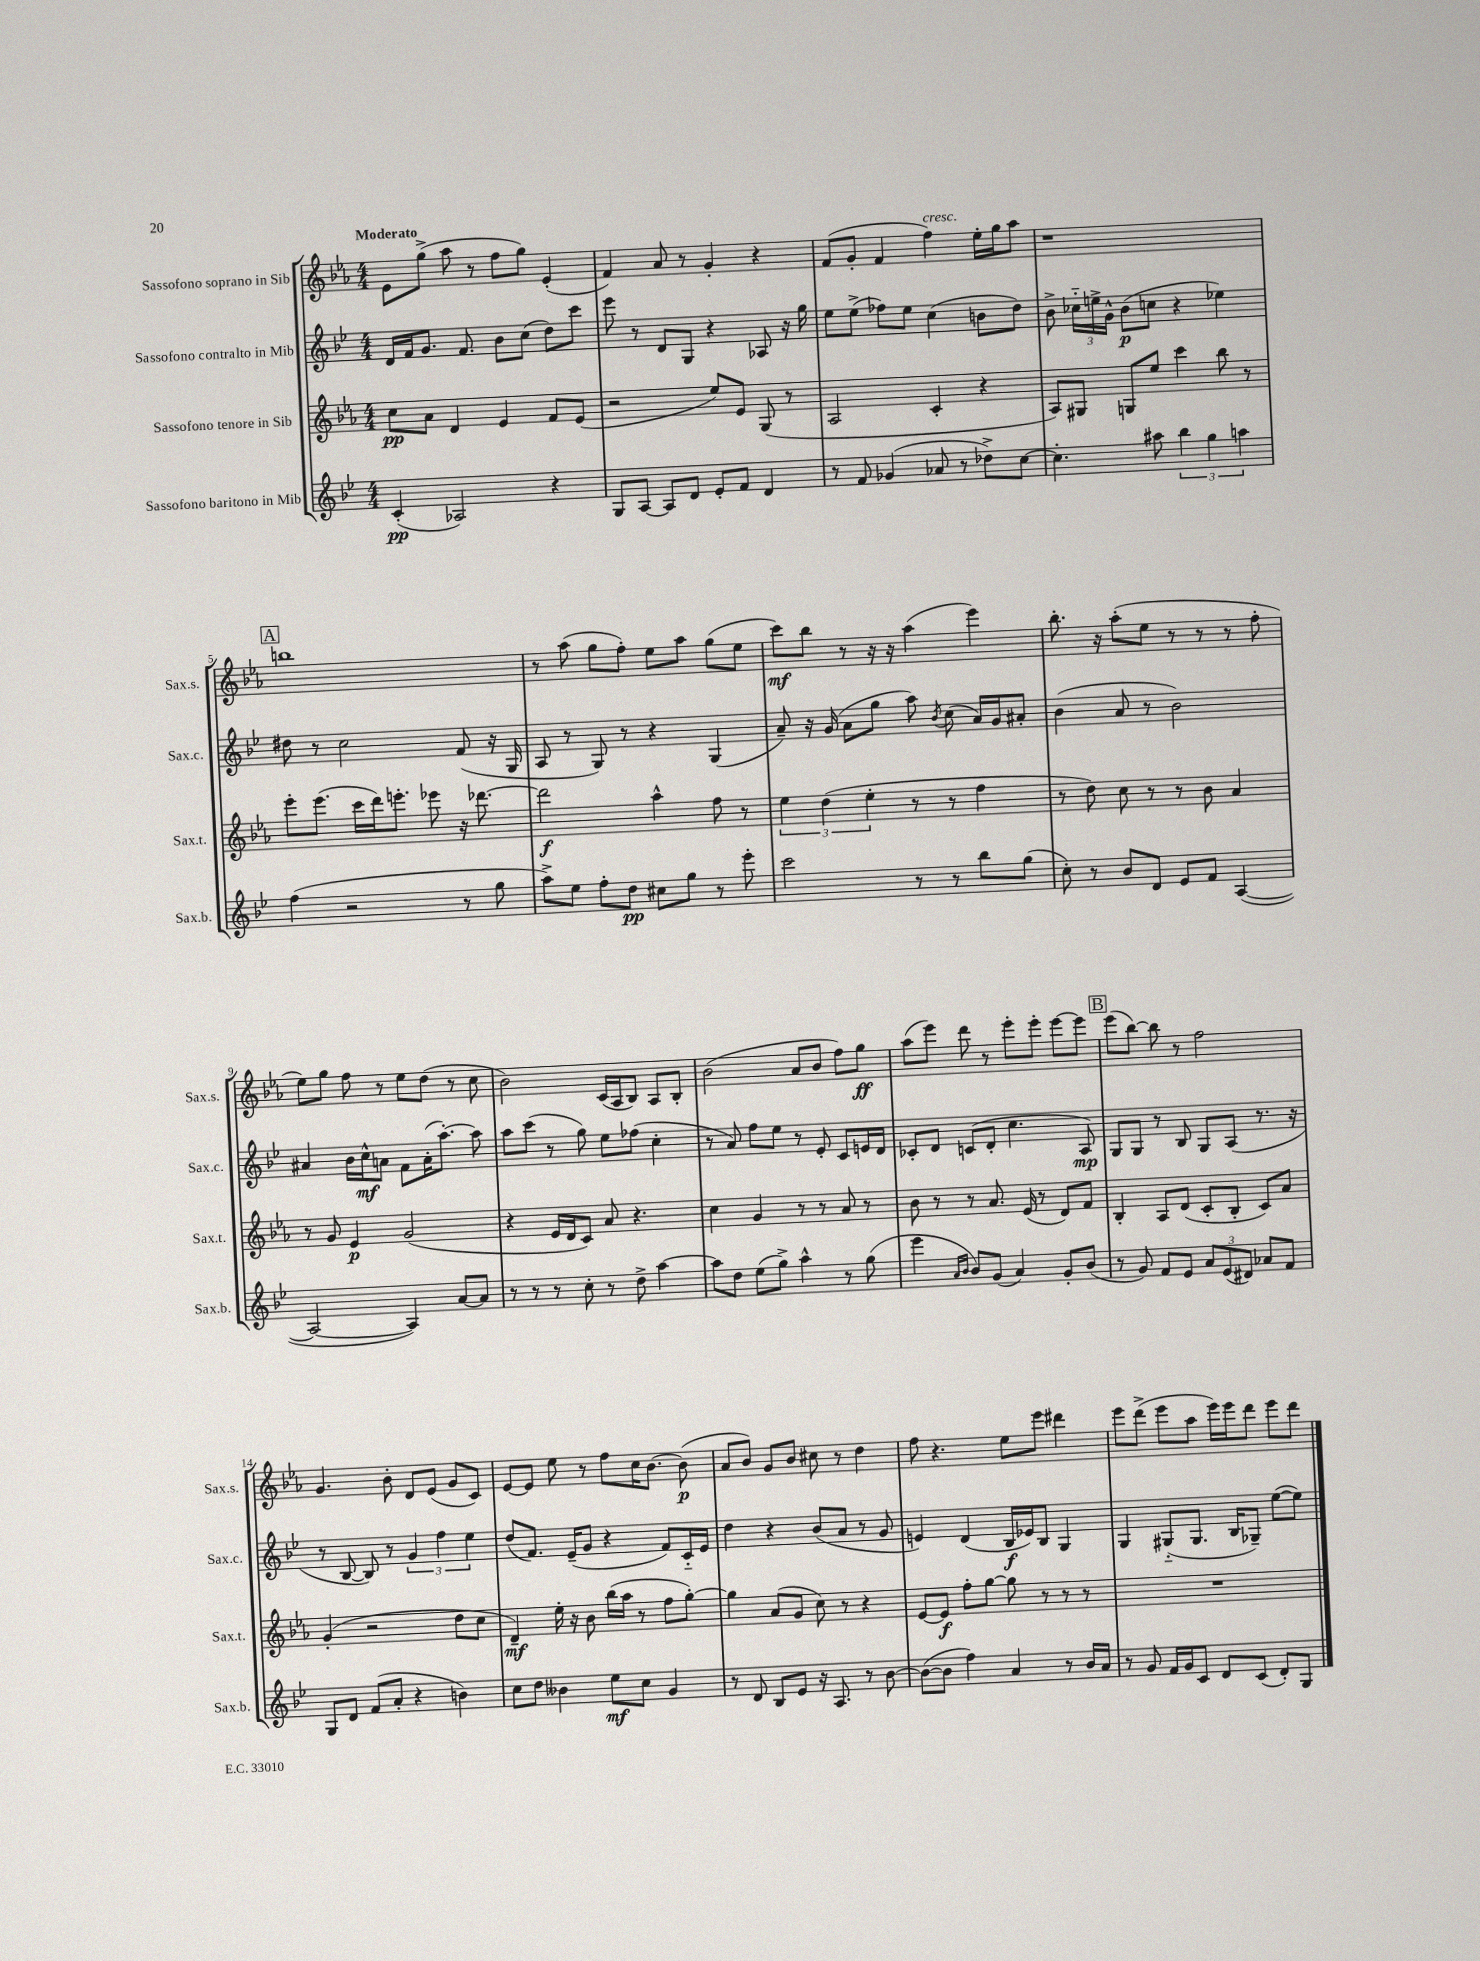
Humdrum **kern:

**kern	**kern	**kern	**kern
*staff4	*staff3	*staff2	*staff1
*clefG2	*clefG2	*clefG2	*clefG2
*k[b-e-]	*k[b-e-a-]	*k[b-e-]	*k[b-e-a-]
*M4/4	*M4/4	*M4/4	*M4/4
(4c'/	8cc\L	16d/LL	8e-\L
.	.	16f/J	.
.	8a-\J	8.g/J	(8gg^\J
2A-/)	4d/	.	8aa-\
.	.	8.f/	.
.	.	.	8r
.	4e-/	8b-\L	8ff\L
.	.	(8cc\J	8gg\J)
4r	8f/L	8dd\L)	(4e-'/
.	(8e-/J	8ccc\J	.
=	=	=	=
8G/L	2r	8eee-\	4f/)
[8A/J	.	8r	.
8A/]L	.	8d/L	8a-/
8d/J	.	8G/J	8r
8e-'/L	8ee-/L)	4r	4g'/
8f/J	8e-/J	.	.
4d/	(8G/	8A-/	4r
.	8r	16r	.
.	.	16gg\	.
=	=	=	=
8r	2A-/	8ee-\L	(8f/L
8f/	.	(8ee-^\J	8g'/J
(4g-/	.	8ff-\L)	4f/
.	.	8ee-\J	.
8a-/	4c'/	(4cc\	4ff\)
8r	.	.	.
8dd-^\L)	4r	8b\L	16ee-'\LL
.	.	.	16gg\J
[8cc\J	.	8dd\J)	8aa-\J
=	=	=	=
4.cc'\]	8A-/L)	8b-^\	1r
.	8G#/J	24cc-'~\LL	.
.	.	24ee^\	.
.	.	24g^^\JJ	.
.	8G/L	(8b-\L	.
8aa#\	8ee-/J	8cc\J	.
6bb-\	4ccc\	4r	.
6gg\	.	.	.
.	8bb-\	4ee-\)	.
6aa\	.	.	.
.	8r	.	.
=	=	=	=
(4ff\	8eee-'\L	8dd#\	1bb
.	(8.eee-\J	8r	.
2r	.	2cc\	.
.	16ccc\LL	.	.
.	16ddd\J)	.	.
.	8.eee'\J	.	.
.	8eee-\	.	.
8r	16r	(8f/	.
.	[8.ddd-\	.	.
8gg\	.	16r	.
.	.	16G/	.
=	=	=	=
8aa^\L)	2ddd-\]	8A/	8r
8ee-\J	.	8r	(8aa-\
8ff'\L	.	8G/)	8gg\L
8dd\J	.	8r	8ff'\J)
8cc#\L	4aa-^^\	4r	8ee-\L
8gg\J	.	.	8aa-\J
8r	8ff\	(4G/	(8gg\L
8eee-'\	8r	.	8ee-\J
=	=	=	=
2ccc\	6ee-\	8a~/)	8ccc\L)
.	.	16r	8bb-\J
.	(6dd\	.	.
.	.	(16g/	.
.	.	8a\L	8r
.	6ee-'\	.	.
.	.	8gg\J	16r
.	.	.	16r
8r	8r	8aa\)	(4aa-\
.	.	8qb-/	.
8r	8r	(8cc\	.
8bb-\L	4ff\	16a/LL)	4eee-\)
.	.	16g/J	.
(8gg\J	.	8a#'/J	.
=	=	=	=
8cc'\)	8r	(4b-\	8.bb-'\
8r	8dd\)	.	.
.	.	.	16r
8b-/L	8cc\	8a/	(8aa-'\L
8d/J	8r	8r	8ee-\J
8e-/L	8r	2b-\)	8r
8f/J	8b-\	.	8r
([4A/	4a-/	.	8r
.	.	.	8ff'\
=	=	=	=
2A/_	8r	4a#/	8ee-\L)
.	8g/	.	8gg\J
.	4e-/	16b-\LL	8ff\
.	.	16cc^^\J	.
.	.	8a\J	8r
4A/])	(2g/	8f\L	8ee-\L
.	.	(16a'\K	(8dd\J
.	.	[8.aa'\J)	.
[8a/L	.	.	8r
8a/]J	.	8aa\]	8cc\
=	=	=	=
8r	4r	8aa\L	2b-\)
8r	.	(8ccc\J	.
8r	16e-/LL	8r	.
.	16d/J	.	.
8cc'\	8c/J)	8gg\)	.
8r	8a-/	8ee-\L	(16c/LL
.	.	.	16A-/J
8dd^\	4.r	(8ff-\J	8B-/J)
[4aa\	.	4cc'\	8A-/L
.	.	.	8B-'/J
=	=	=	=
8aa\]L	4cc\	8r	(2b-\
8dd\J	.	8a/)	.
(8ee-\L	4g/	8ff\L	.
8gg^\J)	.	8ee-\J	.
4aa^^\	8r	8r	8a-/L
.	8r	8e-'/	8b-/J
8r	8a-/	8c/L	8ff\L)
(8gg\	8r	16e/L	8gg\J
.	.	16d/JJ	.
=	=	=	=
4eee-\	8b-\	8c-'/L	(8aa-\L
.	8r	8d/J	8eee-\J)
16qqa/LL	.	.	.
16qqb-/JJ	.	.	.
8b-/L)	8r	(8c/L	8ddd\
(8g/J	8.a-/	8d'/J	8r
4a/)	.	4.cc\	8eee-'\L
.	(16e-/	.	.
.	8r	.	8eee-'\J
8g'/L	8d/L)	.	[8eee-\L
(8b-/J	8f/J	8A/)	8eee-\]J
=	=	=	=
8r	4B-'/	8G/L	(8eee-\L
8g/)	.	8G/J	[8bb-\J)
8f/L	8A-/L	8r	8bb-\]
8e-/J	(8d/J	8B-/	8r
12a/L	8c'/L	8G/L	2ff\
(12e-/	.	.	.
.	8B-'/J	(8A/J	.
12d#/J)	.	.	.
8a-/L	8c/L)	8.r	.
8f/J	8a-/J	.	.
.	.	16r	.
=	=	=	=
8G/L	(4g'/	8r	4.g/
8d/J	.	[8B-/	.
(8f/L	2r	8B-/])	.
8a'/J	.	8r	8b-'\
4r	.	6g/	8d/L
.	.	.	(8e-/J
.	.	6ff\	.
4b\)	8dd\L	.	8g/L
.	.	6ee-\	.
.	8cc\J	.	8c/J)
=	=	=	=
8cc\L	4d~/)	(8dd/L	[8e-/L
8dd\J	.	8.f/J)	8e-/]J
4b--\	16ee-'\	.	8ee-\
.	16r	(16e-~/LK	.
.	8b-\	8g/J	8r
8ee-\L	(16bb-\LL	4r	8ff\L
.	16aa-\JJ	.	.
8cc\J	8r	.	16cc\K
.	.	.	[8.b-\J
4g/	8ff\L	8f/L)	.
.	[8gg'\J)	16c'~/L	(8b-\]
.	.	16e-/JJ	.
=	=	=	=
8r	4gg\]	4dd\	8a-/L
8d/	.	.	8b-/J)
8B-/L	(8a-/L	4r	8g/L
8e-/J	8g/J	.	8b-/J
16r	8cc\)	(8b-/L	8cc#\
8.A/	.	.	.
.	8r	8a/J	8r
8r	4r	8r	4dd\
[8b-\	.	8g/	.
=	=	=	=
(8b-\_L	[8e-/L	4e/)	8ff\
8b-\]J	8e-/]J	.	4.r
4ff\)	8ff'\L	(4d/	.
.	[8gg\J	.	.
4a/	8gg\]	16B-/LL	8ee-\L
.	.	16e-/J)	.
.	8r	8B-/J	8eee-\J
8r	8r	4G/	4ddd#\
16b-/LL	8r	.	.
16a/JJ	.	.	.
=	=	=	=
8r	1r	4G/	8eee-\L
8g/	.	.	(8ddd^\J
16f/LL	.	(8G#'~/L	8eee-\L
16g/J	.	.	.
8c/J	.	8.G#/J	8aa-\J
8d/L	.	.	16eee-\LL)
.	.	16B-/LK	16eee-\J
(8c/J	.	8G-~/J)	8ddd\J
8d'/L)	.	([8ee-\L	8eee-\L
8G/J	.	8ee-\]J)	8ddd\J
==	==	==	==
*-	*-	*-	*-
